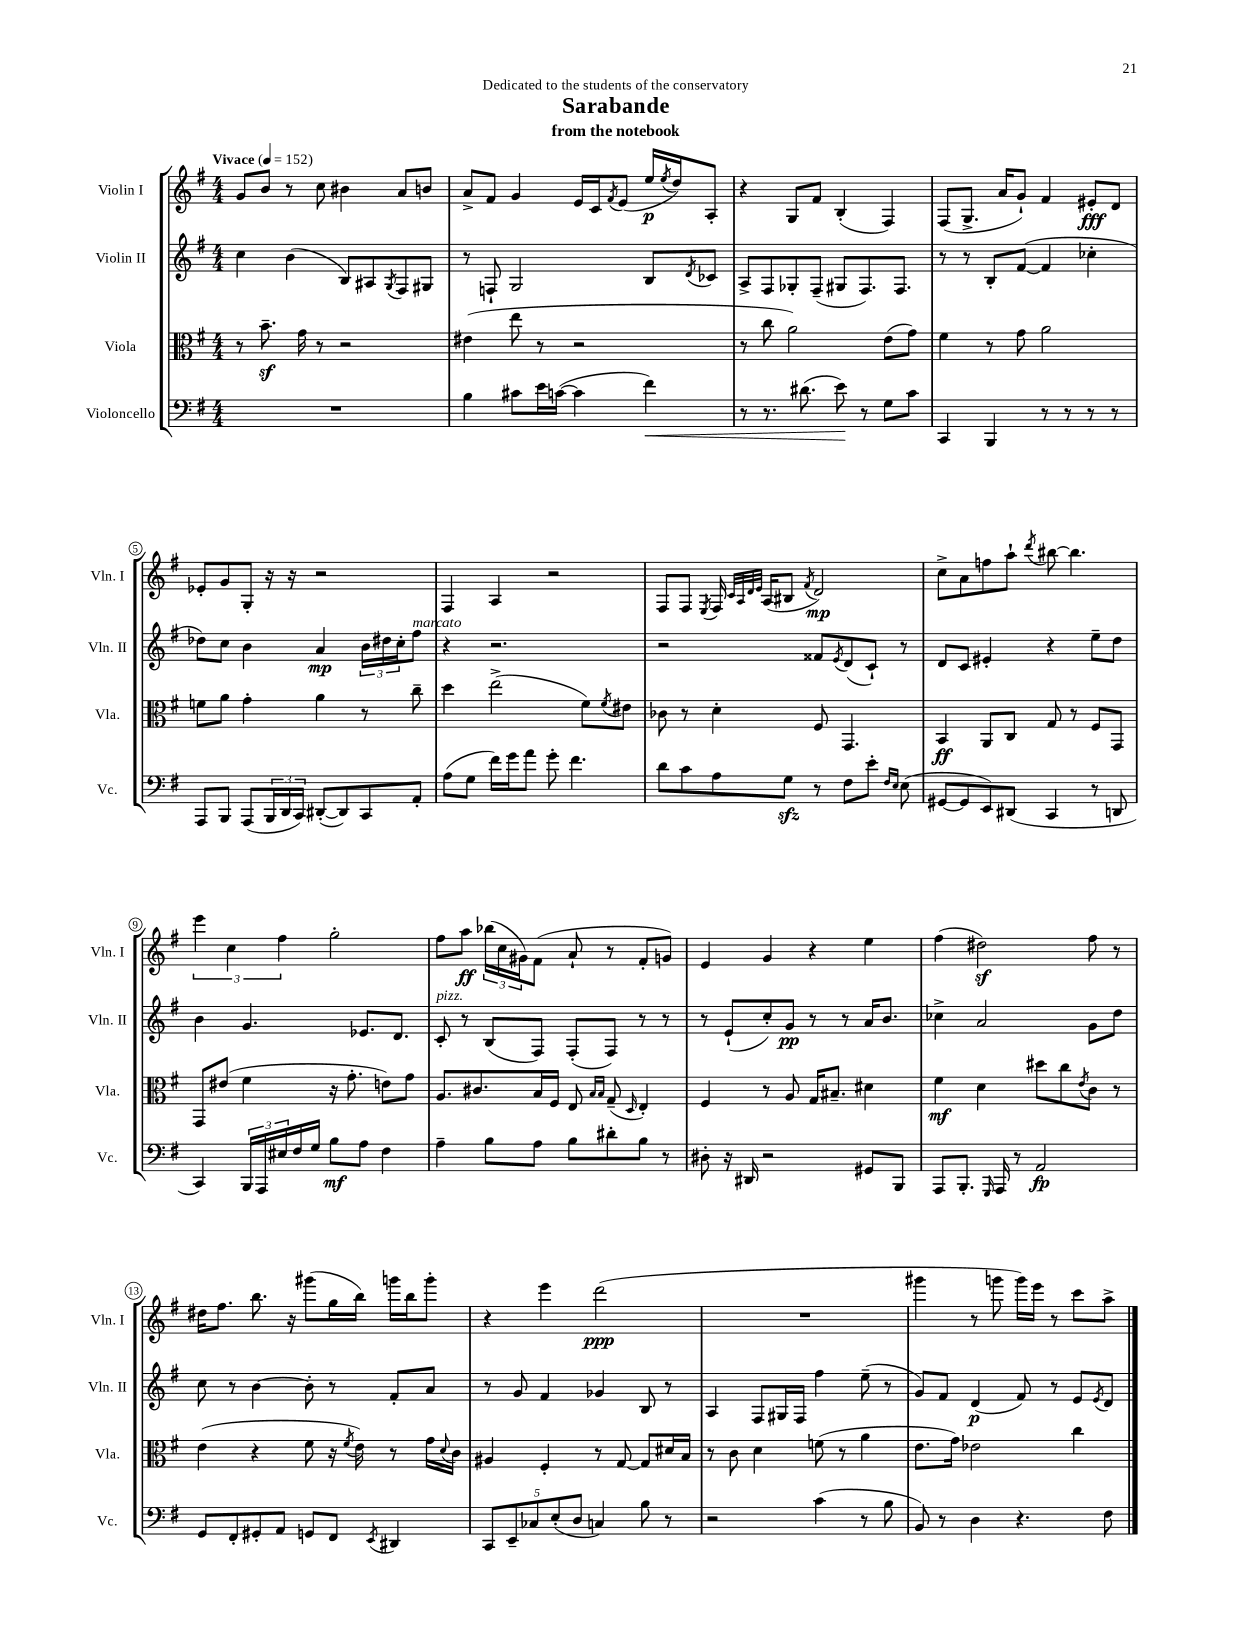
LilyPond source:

\header { title = "Sarabande" subtitle = "from the notebook" dedication = "Dedicated to the students of the conservatory" }
<<
\new StaffGroup <<
\new Staff = "s0" \with { instrumentName = "Violin I" shortInstrumentName = "Vln. I" } {
    \clef treble \key g \major \numericTimeSignature \time 4/4 \tempo "Vivace" 4 = 152
    g'8 b'8 r8 c''8 bis'4 a'8 b'8 |
    a'8-> fis'8 g'4 e'16 c'16 \acciaccatura { fis'8 } e'8( e''16\p \acciaccatura { e''8 } d''16) a8-. |
    r4 g8 fis'8 b4-.( fis4) |
    fis8( g8.-> a'16 g'8-!) fis'4 eis'8-.\fff d'8 |
    ees'8-. g'8 g8-. r16 r16 r2 |
    fis4 a4 r2 |
    fis8 fis8 \acciaccatura { e8 } fis16 \grace { c'32 a32 d'32 e'32 } a16( bis8 \acciaccatura { fis'8 } d'2\mp) |
    c''8-> a'8 f''8 a''8-! \acciaccatura { d'''8 } bis''8~ bis''4. |
    \tuplet 3/2 { e'''4 c''4 fis''4 } g''2-. |
    fis''8 a''8\ff \tuplet 3/2 { bes''16( c''16 gis'16) } fis'8( a'8-! r8 fis'8-. g'8) |
    e'4 g'4 r4 e''4 |
    fis''4( dis''2\sf) fis''8 r8 |
    dis''16 fis''8. b''8. r16 gis'''8( g''16 b''16) g'''16 b''16 g'''8-. |
    r4 e'''4 d'''2\ppp( |
    R1 |
    gis'''4 r8 g'''8 g'''16) e'''16 r8 c'''8 a''8-> \bar "|." |
}
\new Staff = "s1" \with { instrumentName = "Violin II" shortInstrumentName = "Vln. II" } {
    \clef treble \key g \major \numericTimeSignature \time 4/4
    c''4 b'4( b8) ais8 \acciaccatura { g8 } fis8 gis8 |
    r8 f8-! g2 b8 \acciaccatura { d'8 } ces'8 |
    a8-> fis8 ges8-. fis8--( gis8 fis8.) fis8. |
    r8 r8 b8-. fis'8~( fis'4 ces''4-. |
    des''8) c''8 b'4 a'4\mp \tuplet 3/2 { b'16 dis''16 c''16-. } fis''8^\markup { \italic "marcato" } |
    r4 r2. |
    r2 fisis'8 \acciaccatura { e'8 } d'8( c'8-!) r8 |
    d'8 c'8 eis'4-. r4 e''8-- d''8 |
    b'4 g'4. ees'8. d'8. |
    c'8-.^\markup { \italic "pizz." } r8 b8( fis8) fis8-.( fis8) r8 r8 |
    r8 e'8-!( c''8-.) g'8\pp r8 r8 a'16 b'8. |
    ces''4-> a'2 g'8 d''8 |
    c''8 r8 b'4~ b'8-. r8 fis'8-. a'8 |
    r8 g'8 fis'4 ges'4 b8 r8 |
    a4 fis8 gis16 fis16 fis''4 e''8--( r8 |
    g'8) fis'8 d'4\p( fis'8) r8 e'8 \acciaccatura { e'8 } d'8 \bar "|." |
}
\new Staff = "s2" \with { instrumentName = "Viola" shortInstrumentName = "Vla." } {
    \clef alto \key g \major \numericTimeSignature \time 4/4
    r8 b'8.--\sf g'16 r8 r2 |
    eis'4( e''8 r8 r2 |
    r8 c''8 a'2) e'8( g'8) |
    fis'4 r8 g'8 a'2 |
    f'8 a'8 g'4-. a'4 r8 c''8-- |
    d''4 e''2->( fis'8) \acciaccatura { fis'8 } eis'8 |
    ces'8 r8 d'4-. fis8 g,4. |
    b,4\ff a,8 c8 g8 r8 fis8 g,8 |
    g,8 eis'8( fis'4 r16 g'8.-. e'8) g'8 |
    a8. cis'8. b16 fis16 e8 \grace { b16 b16 } g8--( \grace { d16 } e4-.) |
    fis4 r8 a8 g16 bis8.-- dis'4 |
    fis'4\mf d'4 dis''8 c''8 \acciaccatura { e'8 } c'8 r8 |
    e'4( r4 fis'8 r16 \acciaccatura { fis'8 } e'16) r8 g'16 \appoggiatura { d'8 } c'16 |
    ais4 fis4-. r8 g8~ g8 dis'16 b16 |
    r8 c'8 d'4 f'8( r8 a'4 |
    e'8. g'16) ees'2 c''4 \bar "|." |
}
\new Staff = "s3" \with { instrumentName = "Violoncello" shortInstrumentName = "Vc." } {
    \clef bass \key g \major \numericTimeSignature \time 4/4
    R1 |
    b4 cis'8 e'16 c'16~( c'4 fis'4\<) |
    r8 r8. dis'8.( e'8\!) r8 g8 c'8 |
    c,4 b,,4 r8 r8 r8 r8 |
    a,,8 b,,8 a,,8( \tuplet 3/2 { b,,16 d,16 c,16) } dis,8~-.( dis,8) c,8 a,8-. |
    a8( g8 fis'16) g'16 a'8 g'8-. fis'4. |
    d'8 c'8 a8 g8\sfz r8 fis8 e'8-. \grace { fis16 e16 } e8( |
    gis,8~ gis,8 e,8) dis,8( c,4 r8 d,8 |
    c,4) \tuplet 3/2 { b,,16 a,,16 eis16 } fis16 g16 b8\mf a8 fis4 |
    a4-- b8 a8 b8 dis'8-. b8 r8 |
    dis8-. r16 dis,16 r2 gis,8 b,,8 |
    a,,8 b,,8.-. \grace { g,,16 } a,,16 r8 a,2\fp |
    g,8 fis,8-. gis,8-. a,8 g,8 fis,8 \acciaccatura { e,8 } dis,4 |
    \tuplet 5/4 { c,8 e,8-- ces8 e8-.( d8 } c4) b8 r8 |
    r2 c'4( r8 b8 |
    b,8) r8 d4 r4. fis8 \bar "|." |
}
>>
>>
\layout { \context { \Score \override BarNumber.stencil = #(make-stencil-circler 0.1 0.3 ly:text-interface::print) } }
